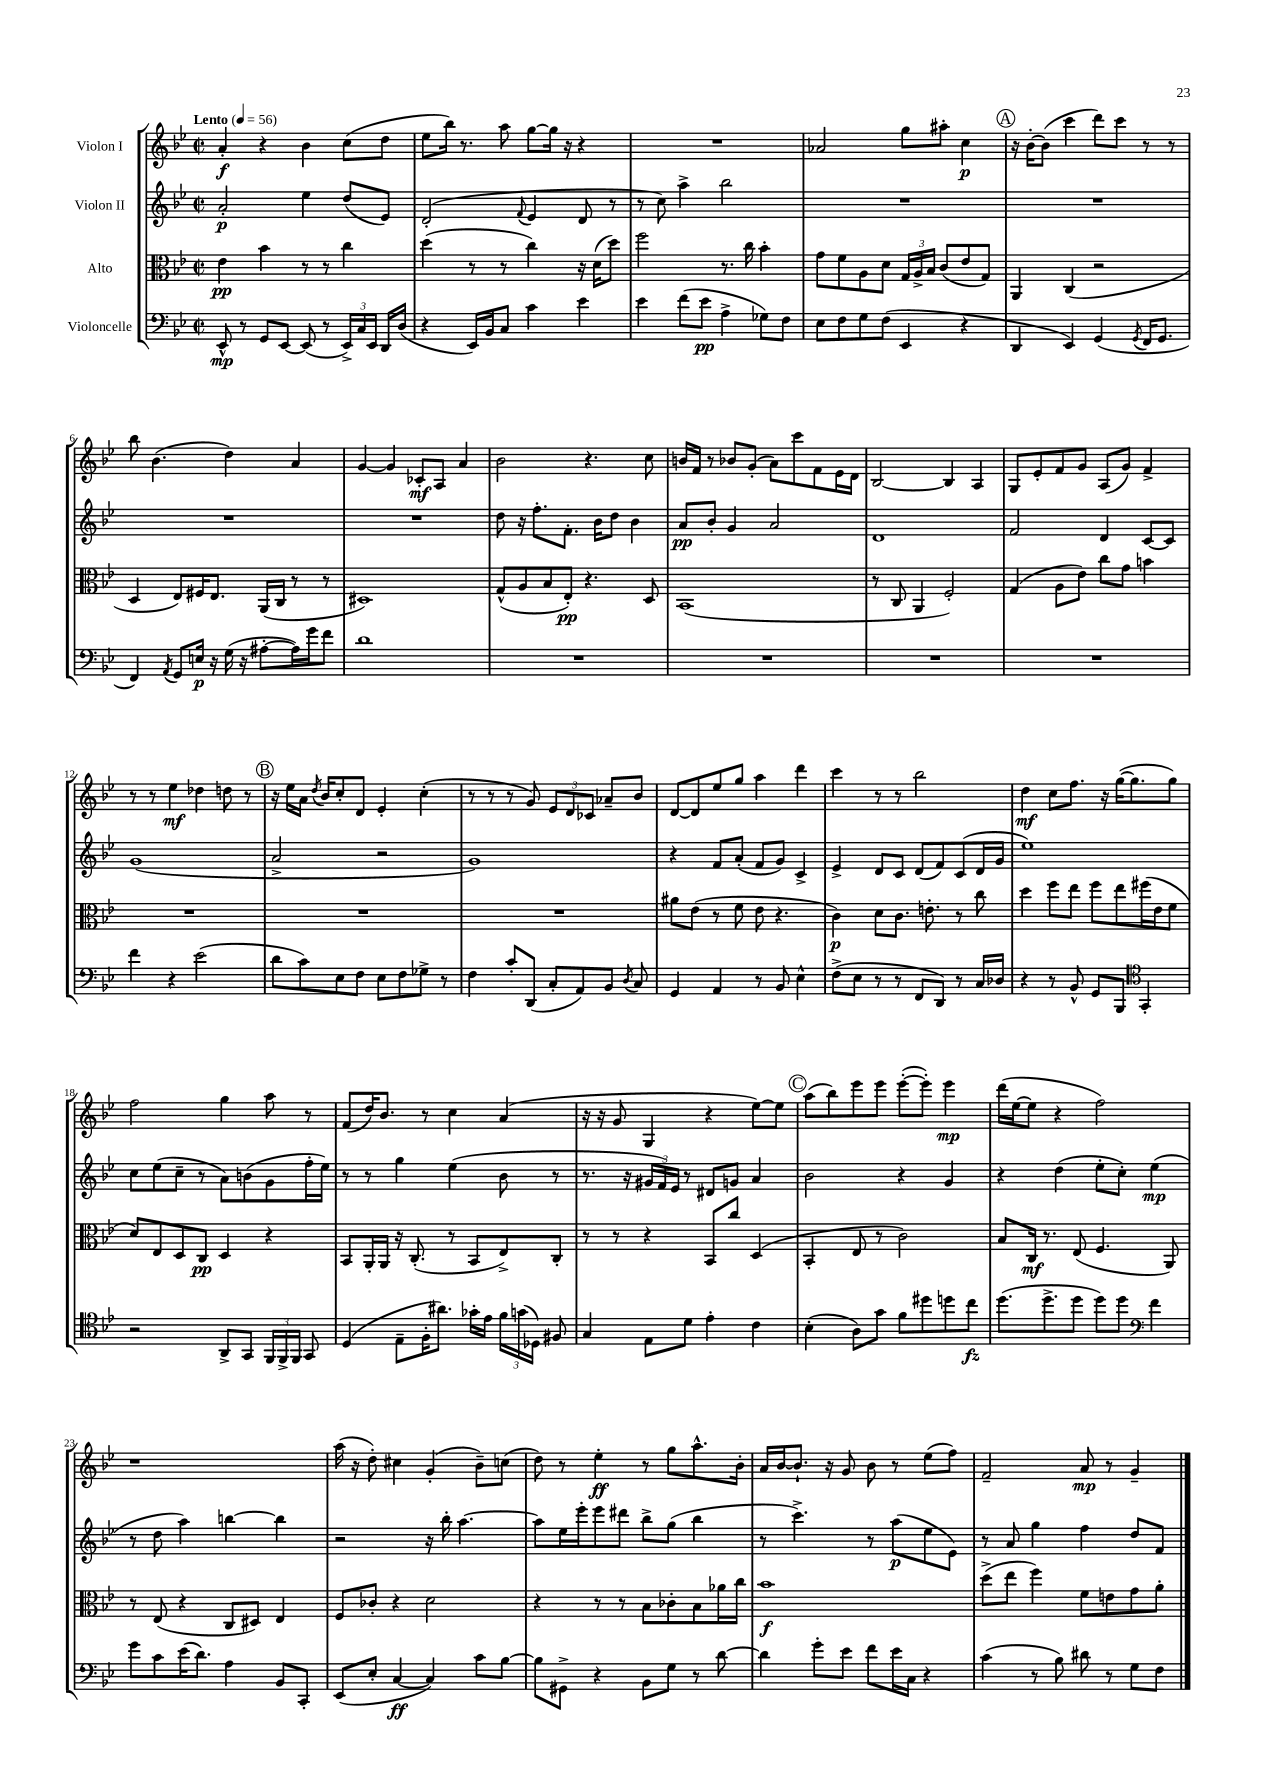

**kern	**kern	**kern	**kern
*staff4	*staff3	*staff2	*staff1
*clefF4	*clefC3	*clefG2	*clefG2
*k[b-e-]	*k[b-e-]	*k[b-e-]	*k[b-e-]
*M2/2	*M2/2	*M2/2	*M2/2
*met(c|)	*met(c|)	*met(c|)	*met(c|)
*MM56	*MM56	*MM56	*MM56
8EE-^^/	4e-\	2a'/	4a'/
8r	.	.	.
8GG/L	4b-\	.	4r
[8EE-/J	.	.	.
(8EE-/]	8r	4ee-\	4b-\
8r	8r	.	.
24EE-^/LL)	4cc\	(8dd/L	(8cc\L
24C/	.	.	.
24EE-/JJ	.	.	.
16DD/LL	.	8e-/J)	8dd\J
(16D/JJ	.	.	.
=	=	=	=
4r	(4dd\	(2d'/	8ee-\L
.	.	.	16bb-\Jk)
.	.	.	8.r
16EE-/LL)	8r	.	.
16BB-/J	.	.	.
8C/J	8r	.	8aa\
.	.	8qqf/	.
4c\	4cc\)	4e-/	[8gg\L
.	.	.	16gg\]Jk
.	.	.	16r
4e-\	16r	8d/	4r
.	(16d\LK	.	.
.	8dd\J)	8r	.
=	=	=	=
4e-\	2ff\	8r	1r
.	.	8cc\)	.
(8f\L	.	4aa^\	.
8e-\J	.	.	.
4A^\	8.r	2bb-\	.
.	16cc\	.	.
8G-\L)	4b-'\	.	.
8F\J	.	.	.
=	=	=	=
8E-\L	8g\L	1r	2a-/
8F\	8f\	.	.
8G\	8A\	.	.
(8F\J	8d\J	.	.
4EE-/	24G/LL	.	8gg\L
.	24A^/	.	.
.	24B-/JJ	.	.
.	(8c/L	.	8aa#'\J
4r	8e-/	.	4cc\
.	8G/J)	.	.
=	=	=	=
4DD/	4AA/	1r	16r
.	.	.	[16b-'\LK
.	.	.	(8b-\]J
4EE-/)	(4C/	.	4ccc\
(4GG/	2r	.	8ddd\L)
.	.	.	8ccc\J
8qGG/	.	.	.
16FF/LK	.	.	8r
8.GG/J	.	.	.
.	.	.	8r
=	=	=	=
4FF/)	4D/	1r	8bb-\
.	.	.	(4.b-\
8qAA/	.	.	.
8GG/L	8E-/L)	.	.
16E/Jk	16F#/K	.	.
16r	8.E-/J	.	.
(16G\	.	.	4dd\)
16r	.	.	.
[8A#'\L	(16AA/LL	.	.
.	16C/JJ	.	.
16A#\]L)	8r	.	4a/
16g\J	.	.	.
8f\J	8r	.	.
=	=	=	=
1d	1D#)	1r	[4g/
.	.	.	4g/]
.	.	.	8c-'/L
.	.	.	8A/J
.	.	.	4a/
=	=	=	=
1r	(8G^^/L	8dd\	2b-\
.	8A/	16r	.
.	.	8.ff'\L	.
.	8B-/	.	.
.	8E-'/J)	8.f'\J	.
.	4.r	.	4.r
.	.	16b-\LK	.
.	.	8dd\J	.
.	.	4b-\	.
.	8D/	.	8cc\
=	=	=	=
1r	(1BB-	8a/L	16b/LL
.	.	.	16f/JJ
.	.	8b-'/J	8r
.	.	4g/	8b-/L
.	.	.	(8g'/J
.	.	2a/	8a\L)
.	.	.	8ccc\
.	.	.	8f\
.	.	.	16e-\L
.	.	.	16d\JJ
=	=	=	=
1r	8r	1d	[2B-/
.	8C/	.	.
.	4AA/	.	.
.	2F'/)	.	4B-/]
.	.	.	4A/
=	=	=	=
1r	(4G/	2f/	8G/L
.	.	.	8e-'/
.	8A\L	.	8f/
.	8e-\J)	.	8g/J
.	8cc\L	4d/	(8A/L
.	8g\J	.	8g/J)
.	4b\	[8c/L	4f^/
.	.	8c/]J	.
=	=	=	=
4f\	1r	(1g	8r
.	.	.	8r
4r	.	.	4ee-\
(2e-\	.	.	4dd-\
.	.	.	8dd\
.	.	.	8r
=	=	=	=
8d\L	1r	2a^/	16r
.	.	.	16ee-\LL
8c\)	.	.	16a\JJ
.	.	.	8qdd/
.	.	.	16b-/LK
8E-\	.	.	8cc'/
8F\J	.	.	8d/J
8E-\L	.	2r	4e-'/
8F\	.	.	.
8G-^\J	.	.	(4cc'\
8r	.	.	.
=	=	=	=
4F\	1r	1g)	8r
.	.	.	8r
8c'/L	.	.	8r
(8DD/J	.	.	8g/)
8C'/L	.	.	12e-/L
.	.	.	12d/
8AA/)	.	.	.
.	.	.	12c-/J
8BB-/J	.	.	8a-~/L
8qD/	.	.	.
8C/	.	.	8b-/J
=	=	=	=
4GG/	8a#\L	4r	[8d/L
.	(8e-\J	.	8d/]
4AA/	8r	8f/L	8ee-/
.	8f\	(8a'/J	8gg/J
8r	8e-\	8f/L	4aa\
8BB-/	4.r	8g/J)	.
4E-^^\	.	4c^/	4ddd\
=	=	=	=
(8F^\L	4c\)	4e-^/	4ccc\
8E-\J	.	.	.
8r	8d\L	8d/L	8r
8r	8.c\J	8c/J	8r
8FF/L	.	(8d/L	2bb-\
.	8.e'\	.	.
8DD/J)	.	8f/)	.
8r	8r	(8c/	.
16C/LL	8cc\	16d/L	.
16D-/JJ	.	16g/JJ	.
=	=	=	=
4r	4dd\	1ee-)	4dd\
8r	8ff\L	.	8cc\L
8BB-^^/	8ee-\J	.	8.ff\J
8GG/L	8ff\L	.	.
.	.	.	16r
8BBB-/J	8ee-\	.	([16gg\LK
.	.	.	8.gg\]
*clefC4	*	*	*
4GG'/	(16ff#\L	.	.
.	16e-\J	.	.
.	8f\J	.	8gg\J)
=	=	=	=
2r	8d/L)	8cc\L	2ff\
.	8E-/	(8ee-\	.
.	8D/	8cc~\J	.
.	8C/J	8r	.
8AA^/L	4D/	8a\L)	4gg\
8GG/J	.	(8b\	.
24FF/LL	4r	8g\	8aa\
24FF^/	.	.	.
24FF/JJ	.	.	.
8GG/	.	16ff'\L	8r
.	.	16ee-\JJ)	.
=	=	=	=
(4D/	8BB-/L	8r	(8f/L
.	16AA'/L	8r	16dd/K)
.	16AA/JJ	.	8.b-/J
8E-~\L	16r	4gg\	.
.	(8.C'/	.	.
16F'\K	.	.	8r
8.a#\J)	.	.	.
.	8r	(4ee-\	4cc\
16g-'\LL	8BB-/L	.	.
16e-\JJ	.	.	.
24f\LL	8E-^/)	8b-\	(4a/
(24g\	.	.	.
24D-\JJ)	.	.	.
8F#/	8C'/J	8r	.
=	=	=	=
4G/	8r	8.r	16r
.	.	.	16r
.	8r	.	8g/
.	.	16r	.
8E-\L	4r	24g#/LL	4G/
.	.	24f/)	.
.	.	24e-/JJ	.
8d\J	.	8r	.
4e-'\	8BB-/L	8d#/L	4r
.	8cc/J	8g/J	.
4c\	(4D/	4a/	[8ee-\L)
.	.	.	8ee-\]J
=	=	=	=
(4B-'\	4BB-'/	2b-\	(8aa\L
.	.	.	8bb-\)
8A\L)	8E-/	.	8eee-\
8g\J	8r	.	8eee-\J
8f\L	2c\)	4r	([8eee-'\L
8dd#\	.	.	8eee-'\]J)
8dd\	.	4g/	4eee-\
8cc\J	.	.	.
=	=	=	=
(8.dd\L	8B-/L	4r	(16ddd\LL
.	.	.	[16ee-\J
.	16C/Jk	.	8ee-\]J
8.dd^\	8.r	.	.
.	.	(4dd\	4r
8dd\J	(8E-/	.	.
8dd\L)	4.F/	8ee-'\L	2ff\)
8dd\J	.	8cc'\J)	.
*clefF4	*	*	*
4f\	.	(4ee-\	.
.	8AA/)	.	.
=	=	=	=
8g\L	8r	8r	1r
8c\	(8E-/	8dd\	.
(16e-\K	4r	4aa\)	.
8.d\J)	.	.	.
4A\	8C/L	[4bb\	.
.	8D#/J)	.	.
8BB-/L	4E-/	4bb\]	.
8CC'/J	.	.	.
=	=	=	=
(8EE-/L	8F/L	2r	(16aa\
.	.	.	16r
8E-'/J	8c-'/J	.	8dd'\)
[4C/	4r	.	4cc#\
4C/])	2d\	16r	(4g'/
.	.	16bb-'\	.
.	.	[4.aa\	.
8c\L	.	.	8b-~\L)
[8B-\J	.	.	(8cc\J
=	=	=	=
8B-\]L	4r	8aa\]L	8dd\)
8GG#^\J	.	16ee-\L	8r
.	.	16eee-'\J	.
4r	8r	8eee-\	4ee-'\
.	8r	8ddd#\J	.
8BB-\L	8B-\L	8bb-^\L	8r
8G\J	8c-'\	(8gg\J	8gg\L
8r	8B-\	4bb-\	8.aa^^\
[8d\	16a-\L	.	.
.	16cc\JJ	.	16b-'\Jk
=	=	=	=
4d\]	1b-	8r	16a/LL
.	.	.	[16b-/J
.	.	4.ccc^\)	8.b-`/]J
8g'\L	.	.	.
.	.	.	16r
8e-\J	.	.	8g/
8f\L	.	8r	8b-\
16e-\L	.	(8aa\L	8r
16C\JJ	.	.	.
4r	.	8ee-\	(8ee-\L
.	.	8e-\J)	8ff\J)
=	=	=	=
(4c\	(8dd^\L	8r	2f~/
.	8ee-\J	8a/	.
8r	4ff\)	4gg\	.
8B-\)	.	.	.
8d#\	8f\L	4ff\	8a/
8r	8e\	.	8r
8G\L	8g\	8dd/L	4g~/
8F\J	8a'\J	8f/J	.
==	==	==	==
*-	*-	*-	*-
